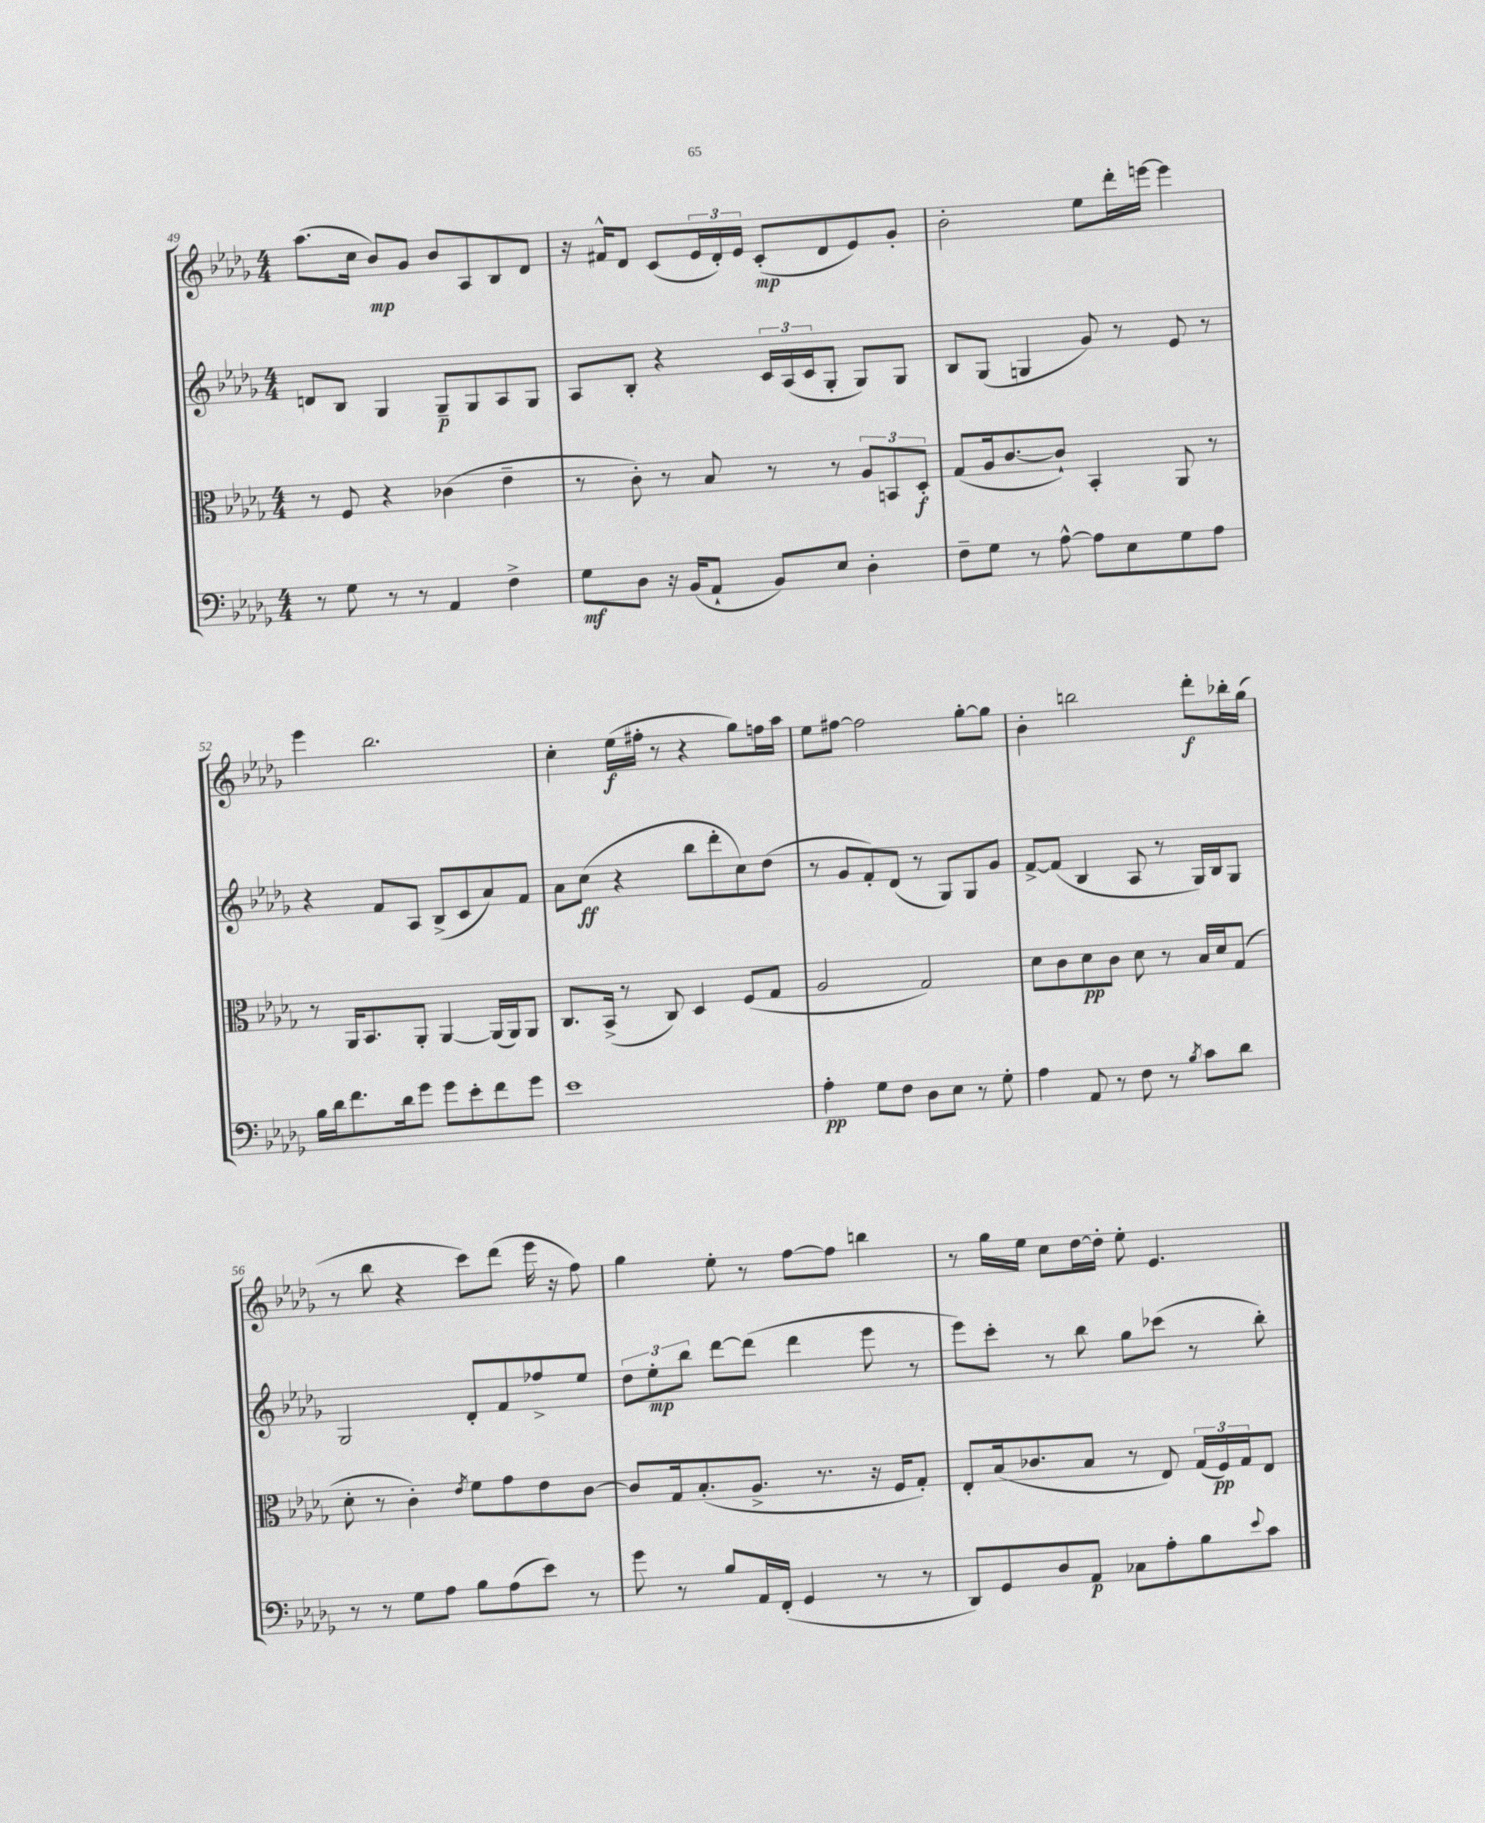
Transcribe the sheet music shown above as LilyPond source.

<<
\new StaffGroup <<
\new Staff = "s0" {
    \clef treble \key des \major \numericTimeSignature \time 4/4
    aes''8.( c''16 bes'8\mp) ges'8 bes'8 aes8 bes8 des'8 |
    r16 fis'16-^ des'8 c'8( \tuplet 3/2 { ees'16 des'16-.) ees'16 } c'8-.\mp( des'8 ees'8) ges'8-. |
    bes'2-. ees''8 des'''16-. e'''16~ e'''4 |
    ees'''4 bes''2. |
    c''4-. ees''16\f( fis''16-. r8 r4 ges''8) f''16 aes''16 |
    ees''8 fis''8~ fis''2 ges''8~-. ges''8 |
    bes'4-. b''2 des'''8-.\f bes''16-. ges''16( |
    r8 bes''8 r4 c'''8) des'''8( ees'''16 r16 f''8) |
    ges''4 ees''8-. r8 f''8~ f''8 b''4 |
    r8 ges''16 ees''16 c''8 des''16~ des''16-. ees''8-. ees'4. \bar "|." |
}
\new Staff = "s1" {
    \clef treble \key des \major \numericTimeSignature \time 4/4
    d'8 bes8 ges4 ges8--\p ges8 aes8 ges8 |
    aes8 bes8-. r4 \tuplet 3/2 { c'16 aes16( c'16 } ges8-. ges8) ges8 |
    bes8 ges8( g4 ges'8) r8 ees'8 r8 |
    r4 f'8 aes8 bes8->( c'8 aes'8) f'8 |
    aes'8 c''8\ff( r4 bes''8 des'''8-. c''8) des''8( |
    r8 ges'8 f'8-.) des'8( r8 ges8) ges8 ges'8 |
    f'8~-> f'8( bes4 aes8 r8 ges16) bes16 ges8 |
    ges2 des'8-. f'8 fes''8-> ees''8 |
    \tuplet 3/2 { des''8 ees''8-.\mp bes''8 } des'''8~ des'''8( des'''4 ees'''8 r8 |
    ees'''8) c'''8-. r8 bes''8 ges''8 ces'''8( r8 bes''8-.) \bar "|." |
}
\new Staff = "s2" {
    \clef alto \key des \major \numericTimeSignature \time 4/4
    r8 f8 r4 ces'4( ees'4-- |
    r8 c'8-.) r8 bes8 r8 r8 \tuplet 3/2 { aes8 b,8 des8-.\f } |
    ges8( aes16 c'8.~ c'8-!) bes,4-. aes,8 r8 |
    r8 aes,16 bes,8. aes,8-. aes,4~ aes,16( aes,16) aes,8 |
    c8. bes,16->( r8 c8) des4 f8( ges8 |
    aes2 ges2) |
    des'8 c'8 des'8\pp c'8 des'8 r8 bes16 des'16 ges8( |
    des'8-. r8 c'4-.) \acciaccatura { ees'8 } f'8 ges'8 ees'8 c'8~ |
    c'8 ges16 bes8.-.( aes8.-> r8. r16 f16 ges8-.) |
    ees8-. bes16( ces'8. bes8 r8 ees8) \tuplet 3/2 { ges16( f16\pp) ges16 } ees8 \bar "|." |
}
\new Staff = "s3" {
    \clef bass \key des \major \numericTimeSignature \time 4/4
    r8 ges8 r8 r8 aes,4 f4-> |
    ges8\mf des8 r16 bes,16( aes,8-! bes,8) ees8 des4-. |
    f8-- ges8 r8 aes8~-^ aes8 ees8 ges8 aes8 |
    bes16 des'16 f'8. des'16 ges'8 ges'8 ees'8-. f'8 ges'8 |
    ees'1 |
    aes4-.\pp ges8 f8 des8 ees8 r8 ges8-. |
    aes4 aes,8 r8 f8 r8 \acciaccatura { bes8 } c'8 des'8 |
    r8 r8 ges8 aes8 bes8 aes8( ees'8) r8 |
    ges'8 r8 bes8 aes,16 f,16-.( ges,4 r8 r8 |
    des,8) ges,8 des8 aes,8\p ces8 aes8-. bes8 \appoggiatura { ees'8 } c'8 \bar "|." |
}
>>
>>
\layout { \context { \Score currentBarNumber = #49 } }
